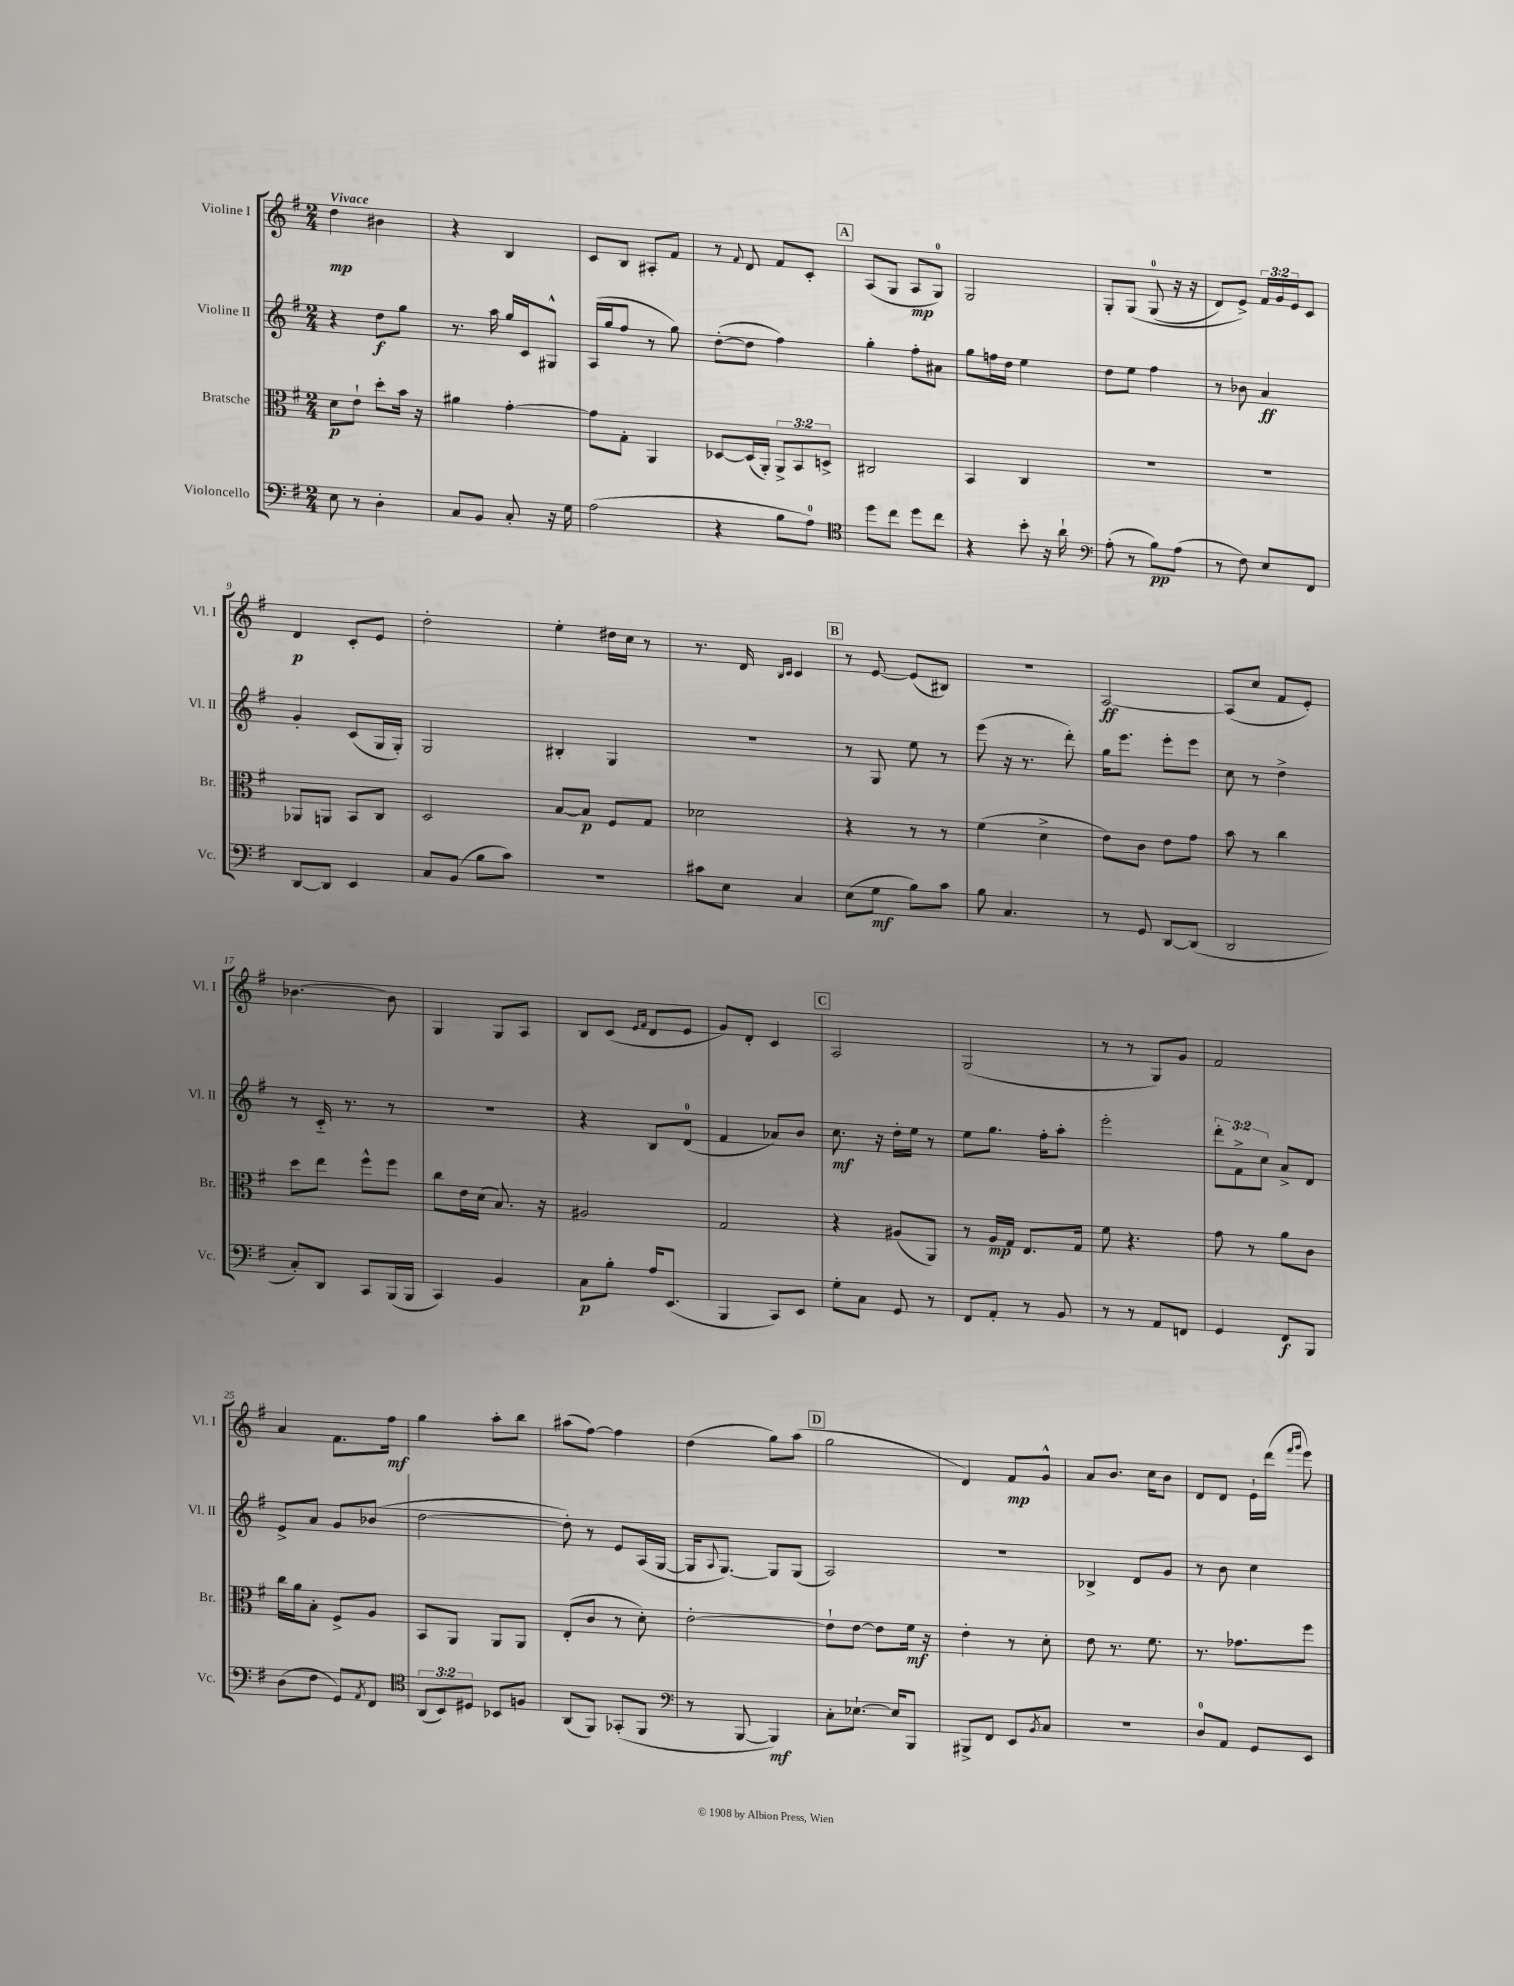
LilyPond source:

<<
\new StaffGroup <<
\new Staff = "s0" \with { instrumentName = "Violine I" shortInstrumentName = "Vl. I" } {
    \clef treble \key g \major \numericTimeSignature \time 2/4 \override Staff.TupletNumber.text = #tuplet-number::calc-fraction-text \tempo "Vivace"
    d''4\mp bis'4 |
    r4 b4 |
    c'8 b8 ais8-. fis'8 |
    r8 \appoggiatura { fis'8 } d'8 fis'8 c'8-. |
    \mark \markup { \box "A" } a8( g8 a8\mp g8-0) |
    g2 |
    g8-. g8\( g8-0( r16 r16 |
    d'8) e'8->\) \tuplet 3/2 { fis'16 g'16 e'16 } c'8 |
    d'4\p c'8-. e'8 |
    d''2-. |
    e''4-. dis''16 c''16 r8 |
    r8. d'16 \grace { b16 c'16 } c'4 |
    \mark \markup { \box "B" } r8 e'8~ e'8( bis8) |
    R2 |
    a2~\ff |
    a8( c''8 fis'8 e'8-.) |
    bes'4.~ bes'8 |
    g4 g8 a8 |
    b8 c'8( \grace { e'16 fis'16 } d'8 e'8 |
    g'8) d'8-. c'4 |
    \mark \markup { \box "C" } a2 |
    g2( |
    r8 r8 g8) g'8 |
    fis'2 |
    a'4 fis'8. fis''16\mf |
    g''4 a''8-. b''8 |
    ais''8( fis''8~) fis''4 |
    d''4( g''8) a''8( |
    \mark \markup { \box "D" } g''2 |
    d'4) fis'8\mp g'8-^ |
    a'8 b'8. c''16 b'8 |
    d'8 d'8 e'16-! d'''16( \grace { fis'''16 g'''16 } e'''8) \bar "|." |
}
\new Staff = "s1" \with { instrumentName = "Violine II" shortInstrumentName = "Vl. II" } {
    \clef treble \key g \major \numericTimeSignature \time 2/4 \override Staff.TupletNumber.text = #tuplet-number::calc-fraction-text
    r4 d''8\f g''8 |
    r8. a''16 g''16 c'16 gis8-^ |
    a16( g''16 fis''8 r8 g''8) |
    d''8~-.( d''8 fis''4) |
    \mark \markup { \box "A" } g''4-. fis''8-. ais'8 |
    g''8 f''16 d''16 e''4 |
    d''8 e''8 fis''4 |
    r8 bes'8 a'4\ff |
    g'4-. c'8( g16 g16-.) |
    g2 |
    bis4-. g4 |
    R2 |
    \mark \markup { \box "B" } r8 g8 e''8 r8 |
    e'''8( r16 r8. d'''8-.) |
    g''16 e'''8. e'''8-. e'''8 |
    c''8 r8 d''4-> |
    r8 c'16-_ r8. r8 |
    r2 |
    r4 b8 d'8-0( |
    fis'4 aes'8) b'8 |
    \mark \markup { \box "C" } c''8.\mf r16 d''16-. e''16 r8 |
    e''8 g''8. fis''16-. a''8-. |
    e'''2-. |
    \tuplet 3/2 { d'''8-. fis'8-> c''8 } a'8-> d'8 |
    e'8-> a'8 g'8 bes'8( |
    d''2~ |
    d''8-.) r8 e'8 a16( g16~ |
    g16 \appoggiatura { a8 } g8.~) g8 g8( |
    \mark \markup { \box "D" } a2) |
    r2 |
    bes4-> d'8 g'8 |
    r8 b'8 c''4 \bar "|." |
}
\new Staff = "s2" \with { instrumentName = "Bratsche" shortInstrumentName = "Br." } {
    \clef alto \key g \major \numericTimeSignature \time 2/4 \override Staff.TupletNumber.text = #tuplet-number::calc-fraction-text
    d'8\p e'8-! d''8-. b'16 r16 |
    ais'4 g'4~-. |
    g'8 g8-. a,4 |
    des8~ des16( a,16-.) \tuplet 3/2 { a,8-> b,8 d8-> } |
    \mark \markup { \box "A" } cis2 |
    b,4 c4 |
    R2 |
    R2 |
    aes,8 a,8 b,8 c8 |
    d2 |
    b8~ b8\p fis8 g8 |
    des'2 |
    \mark \markup { \box "B" } r4 r8 r8 |
    fis'4( d'4-> |
    e'8) c'8 e'8 g'8 |
    b'8 r8 c''4 |
    d''8 e''8 fis''8-^ fis''8 |
    c''8 e'16 d'16( b8.) r16 |
    ais2 |
    g2 |
    \mark \markup { \box "C" } r4 ais8( a,8) |
    r8 a16\mp g16 e8. g16 |
    fis'8 r4. |
    g'8 r8 a'8 c'8 |
    c''16 a'16 b8-. fis8-> a8 |
    b,8 a,8 a,8 a,8 |
    e8-.( c'8 r8 d'8-.) |
    e'2~-. |
    \mark \markup { \box "D" } e'8-! e'8~ e'8 fis'16\mf r16 |
    e'4-. r8 d'8-. |
    e'8 r8. fis'8. |
    r8. ges'8. fis''8 \bar "|." |
}
\new Staff = "s3" \with { instrumentName = "Violoncello" shortInstrumentName = "Vc." } {
    \clef bass \key g \major \numericTimeSignature \time 2/4 \override Staff.TupletNumber.text = #tuplet-number::calc-fraction-text
    e8 r8 d4-. |
    c8 b,8 c8-. r16 g16 |
    a2( |
    r4 b8 a8-0) |
    \mark \markup { \box "A" } \clef tenor d''8 c''8 d''8 c''8 |
    r4 b'8-. r16 a'16-! |
    \clef bass a8-.( r8 b8\pp) a8( |
    r8 fis8) e8 fis,8 |
    d,8~ d,8 e,4 |
    c8 b,8( b8 c'8) |
    R2 |
    cis'8 e8 c4 |
    \mark \markup { \box "B" } e8( g8\mf b8) c'8 |
    b8 c4. |
    r8 g,8 d,8~ d,8( |
    d,2 |
    c8-.) d,8 c,8 b,,16( b,,16 |
    c,4) b,4 |
    c8\p b8-. a16 e,8.( |
    b,,4 c,8) e,8 |
    \mark \markup { \box "C" } g8-. c8 g,8 r8 |
    fis,8 a,8-. r8 b,8 |
    r8 r8 a,8 f,8 |
    g,4 fis,8\f b,,8 |
    d8( fis8 g,8) \acciaccatura { a,8 } fis,8 |
    \clef tenor \tuplet 3/2 { a,8( b,8) dis8 } bes,8 f8 |
    a,8( fis,8) ges,8-.( fis,8 |
    \clef bass r8 b,,8~ b,,4\mf) |
    \mark \markup { \box "D" } c8-. ees8.~-! ees16 b,,8 |
    bis,,8-> fis,8 e,8 \acciaccatura { b,8 } c8 |
    r2 |
    d8-0 a,8 g,8 e,8 \bar "|." |
}
>>
>>
